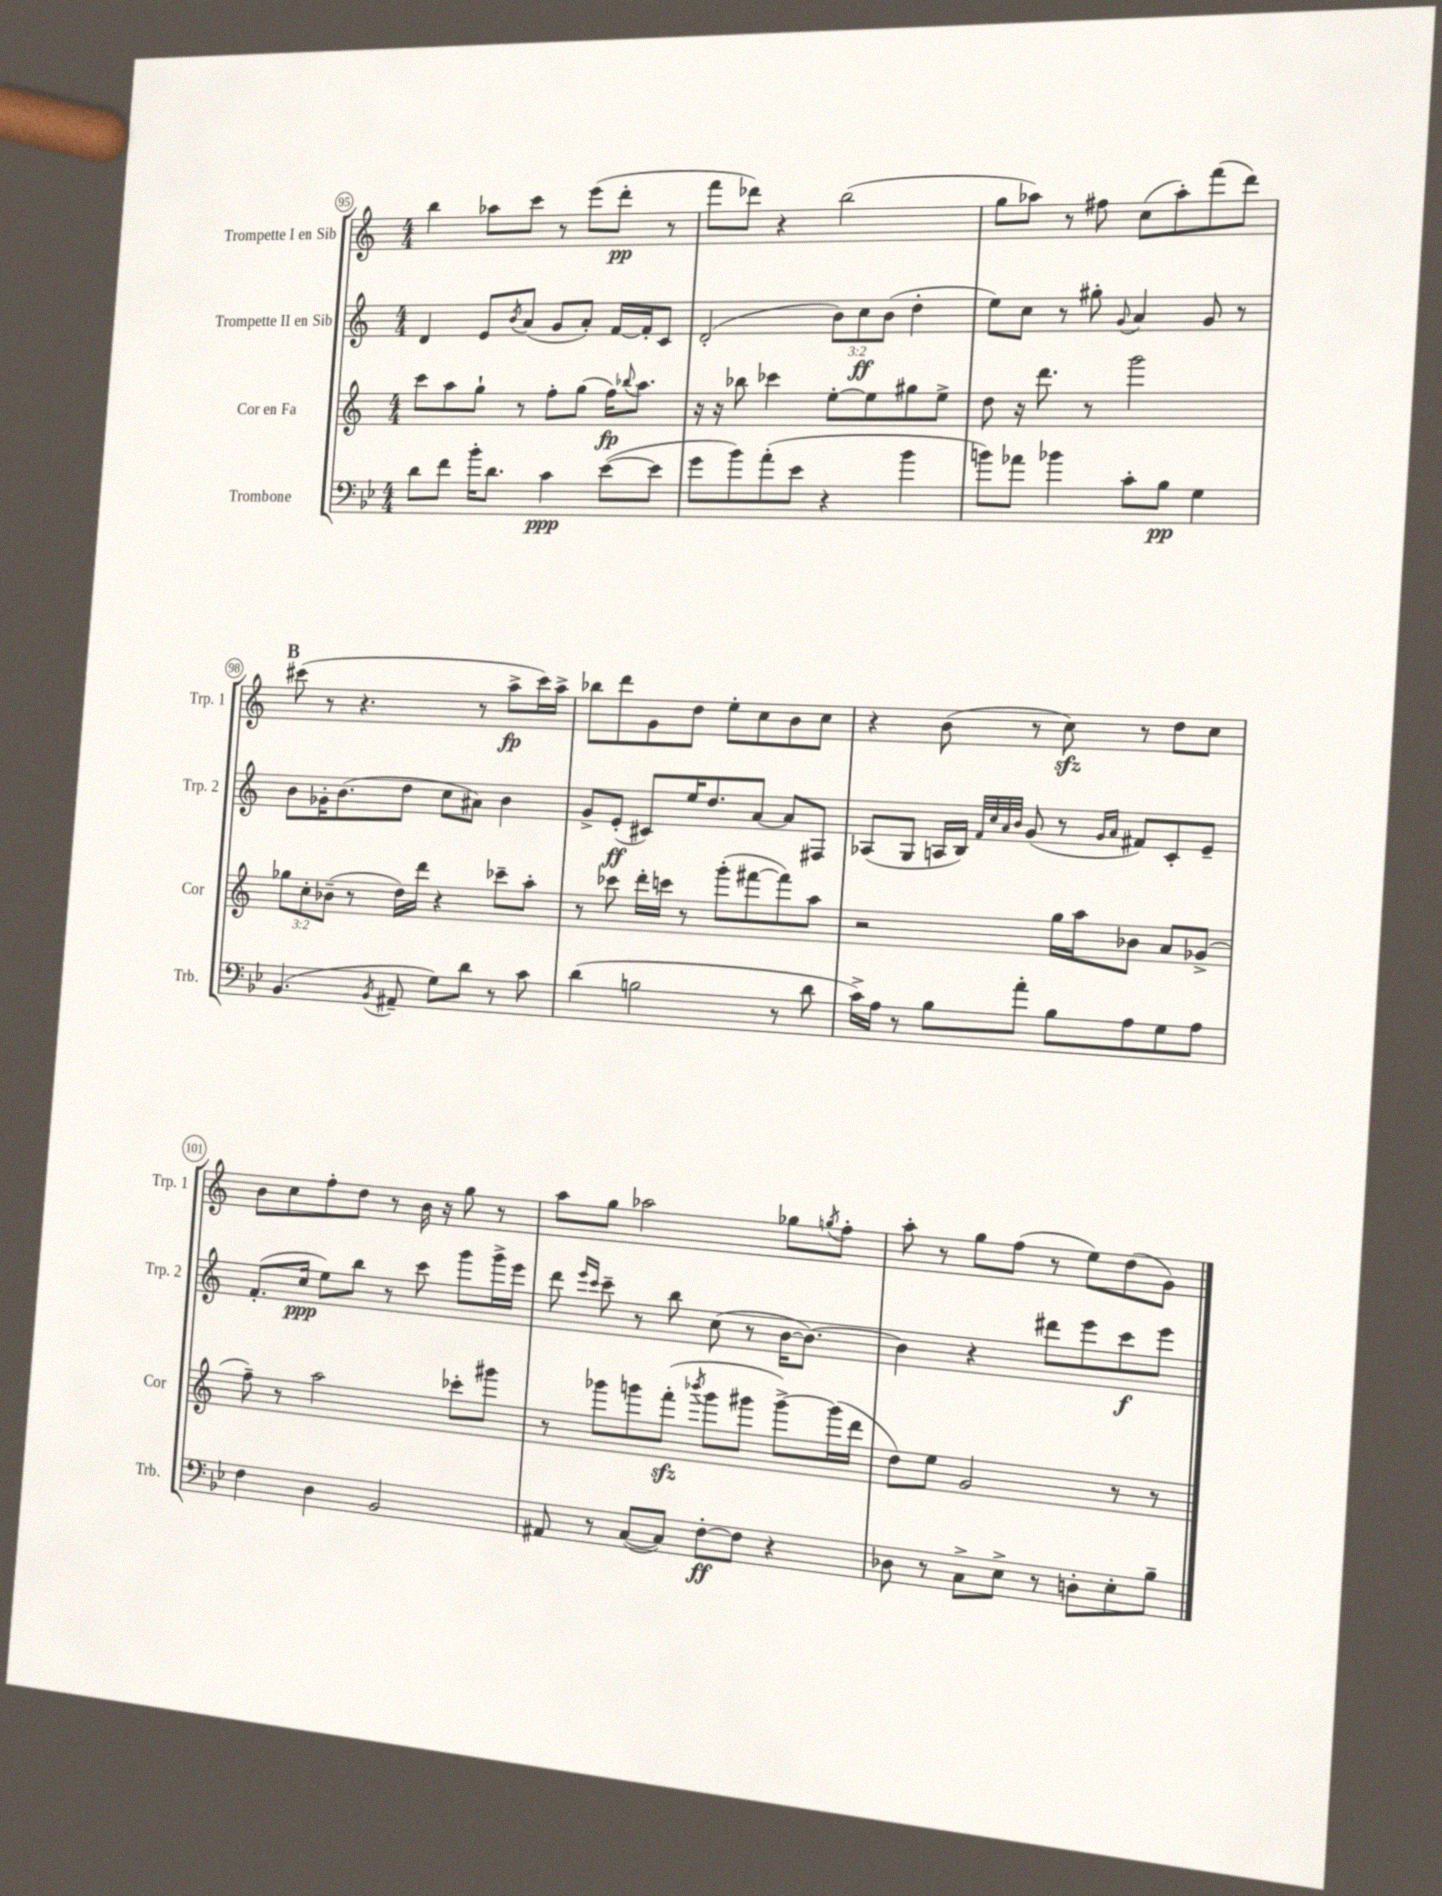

**kern	**dynam	**kern	**dynam	**kern	**dynam	**kern	**dynam
*part4	*part4	*part3	*part3	*part2	*part2	*part1	*part1
*staff4	*staff4	*staff3	*staff3	*staff2	*staff2	*staff1	*staff1
*I"Trombone	*	*I"Cor en Fa	*	*I"Trompette II en Sib	*	*I"Trompette I en Sib	*
*I'Trb.	*	*I'Cor	*	*I'Trp. 2	*	*I'Trp. 1	*
*clefF4	*	*clefG2	*	*clefG2	*	*clefG2	*
*k[b-e-]	*	*k[]	*	*k[]	*	*k[]	*
*M4/4	*	*M4/4	*	*M4/4	*	*M4/4	*
=95	=95	=95	=95	=95	=95	=95	=95
8d\L	.	8ccc\L	.	4d/	.	4bb\	.
8f\J	.	8aa\	.	.	.	.	.
16b-'\KL	.	8gg`\J	.	8e/L	.	8aa-X\L	.
8.d\J	.	.	.	.	.	.	.
.	.	.	.	8qb/	.	.	.
.	.	8r	.	(8a/J	.	8ccc\J	.
4c\	ppp	8ff'\L	.	8g/L	.	8r	.
.	.	(8gg\J	.	8a'/J)	.	(8eee\L	.
([8e-\L	.	16ff\KL)	fp	[16f/LL	.	8ddd'\J	pp
.	.	8qqbb-X/	.	.	.	.	.
.	.	8.aa\J	.	16f'/J]	.	.	.
8e-\J]	.	.	.	8c/J	.	8r	.
=96	=96	=96	=96	=96	=96	=96	=96
8g\L	.	16r	.	(2d'/	.	8fff\L	.
.	.	16r	.	.	.	.	.
8b-\)	.	8bb-X\	.	.	.	8ddd-X\J)	.
(8a'\	.	4ccc-X\	.	.	.	4r	.
8e-\J	.	.	.	.	.	.	.
4r	.	[8ee'\L	.	12b\L)	.	(2bb\	.
.	.	.	.	12cc\	ff	.	.
.	.	8ee\]	.	.	.	.	.
.	.	.	.	(12b\J	.	.	.
4b-\	.	8gg#X\	.	4dd'\	.	.	.
.	.	8ee^\J	.	.	.	.	.
=97	=97	=97	=97	=97	=97	=97	=97
8bn\L)	.	8dd\	.	8ee\L)	.	8gg\L	.
8a-X\J	.	16r	.	8cc\J	.	8aa-X\J)	.
.	.	8.ddd\	.	.	.	.	.
4b-X\	.	.	.	8r	.	8r	.
.	.	8r	.	8gg#X'\	.	8ff#X\	.
.	.	.	.	8qqg/	.	.	.
8c'\L	.	2ggg\	.	4a/	.	(8cc\L	.
8B-\J	pp	.	.	.	.	8aa-'\)	.
4G\	.	.	.	8g/	.	(8fff\	.
.	.	.	.	8r	.	8ddd\J)	.
!!LO:LB:g=z
!!LO:REH:place=s1:t=B
=98	=98	=98	=98	=98	=98	=98	=98
(4.BB-/	.	12gg-X\L	.	8b\L	.	(8ccc#X\	.
.	.	12cc'\	.	.	.	.	.
.	.	.	.	16g-X'\K	.	8r	.
.	.	(12b-X~\J	.	.	.	.	.
.	.	.	.	(8.b\	.	.	.
.	.	8r	.	.	.	4.r	.
8qBB-/	.	.	.	.	.	.	.
8AA#X~/	.	16dd\LL)	.	8dd\J	.	.	.
.	.	16ddd\JJ	.	.	.	.	.
8G\L)	.	4r	.	8cc\L	.	.	.
8d\J	.	.	.	8a#X\J)	.	8r	.
8r	.	8ccc-X~\L	.	4b\	.	8aa^\L	fp
8c\	.	8aa'\J	.	.	.	16ccc#\L)	.
.	.	.	.	.	.	16aa^\JJ	.
=99	=99	=99	=99	=99	=99	=99	=99
(4d\	.	8r	.	8g^/L	.	8bb-X\L	.
.	.	8ccc-X\	.	(8e'/J	ff	8ddd\	.
2Bn\	.	16ddd'\LL	.	8c#X/L)	.	8g\	.
.	.	16cccn\JJ	.	.	.	.	.
.	.	8r	.	16ee/K	.	8dd\J	.
.	.	.	.	8.dd/	.	.	.
.	.	(8ggg'\L	.	.	.	8ee'\L	.
.	.	[8fff#X\	.	[8a/J	.	8cc\	.
8r	.	8fff#\])	.	8a/L]	.	8b\	.
8d\	.	8aa\J	.	8F#X/J	.	8cc\J	.
=100	=100	=100	=100	=100	=100	=100	=100
16c^\LL)	.	2r	.	(8A-X/L	.	4r	.
16A\JJ	.	.	.	.	.	.	.
8r	.	.	.	8G/J	.	.	.
8B-\L	.	.	.	16An/LL	.	(8b\	.
.	.	.	.	16B/JJ)	.	.	.
.	.	.	.	32qqf/LLL	.	.	.
.	.	.	.	32qqcc/	.	.	.
.	.	.	.	32qqa/	.	.	.
.	.	.	.	32qqb/JJJ	.	.	.
8a'\J	.	.	.	(8g/	.	8r	.
8B-\L	.	16gg\LL	.	8r	.	8cczz\)	.
.	.	16aa\J	.	.	.	.	.
.	.	.	.	16qqg/LL	.	.	.
.	.	.	.	16qqa/JJ	.	.	.
8A\	.	8b-X\J	.	8f#X/L)	.	8r	.
8G\	.	8a/L	.	8c'/	.	8dd\L	.
8A\J	.	(8g-X^/J	.	8e~/J	.	8cc\J	.
!!LO:LB:g=z
=101	=101	=101	=101	=101	=101	=101	=101
4F\	.	8ff~\)	.	(8.f'/L	.	8b\L	.
.	.	8r	.	.	.	8cc\	.
.	.	.	.	16cc/Jk	ppp	.	.
4D\	.	2aa\	.	8ee\L)	.	8ff'\	.
.	.	.	.	8bb\J	.	8dd\J	.
2BB-/	.	.	.	8r	.	8r	.
.	.	.	.	8ccc\	.	16b\	.
.	.	.	.	.	.	16r	.
.	.	8ccc-X'\L	.	8ggg\L	.	8gg\	.
.	.	8ggg#X\J	.	16ggg^\L	.	8r	.
.	.	.	.	16eee\JJ	.	.	.
=102	=102	=102	=102	=102	=102	=102	=102
8AA#X/	.	8r	.	8ddd\	.	8aa\L	.
.	.	.	.	16qqeee/LL	.	.	.
.	.	.	.	16qqccc/JJ	.	.	.
8r	.	8ggg-X\L	.	8ccc~\	.	8gg\J	.
([8C/L	.	8gggn\	.	8r	.	2aa-X\	.
8C/J])	.	(8fffzz'\J	.	8bb\	.	.	.
.	.	8qbbb-X/	.	.	.	.	.
[8F'\L	ff	8ggg\L	.	(8cc\	.	.	.
8F\J]	.	8ggg#X\J	.	8r	.	.	.
4r	.	[8ggg#^\L)	.	[16b\KL	.	8gg-X\L	.
.	.	.	.	8.b\J_)	.	.	.
.	.	.	.	.	.	8qggn/	.
.	.	(16ggg#\L]	.	.	.	8ff'\J	.
.	.	16ddd\JJ	.	.	.	.	.
=103	=103	=103	=103	=103	=103	=103	=103
8D-X\	.	8dd\L)	.	4b\]	.	8aa'\	.
8r	.	8ee\J	.	.	.	8r	.
8C^\L	.	2g/	.	4r	.	8gg\L	.
8E-^\J	.	.	.	.	.	(8ff\J	.
8r	.	.	.	8ddd#X\L	.	8r	.
8Dn'\L	.	.	.	8eee\	.	8ee\L)	.
8E-'\	.	8r	.	8ccc\	f	(8dd\	.
8B-~\J	.	8r	.	8eee\J	.	8g\J)	.
==	==	==	==	==	==	==	==
*-	*-	*-	*-	*-	*-	*-	*-
